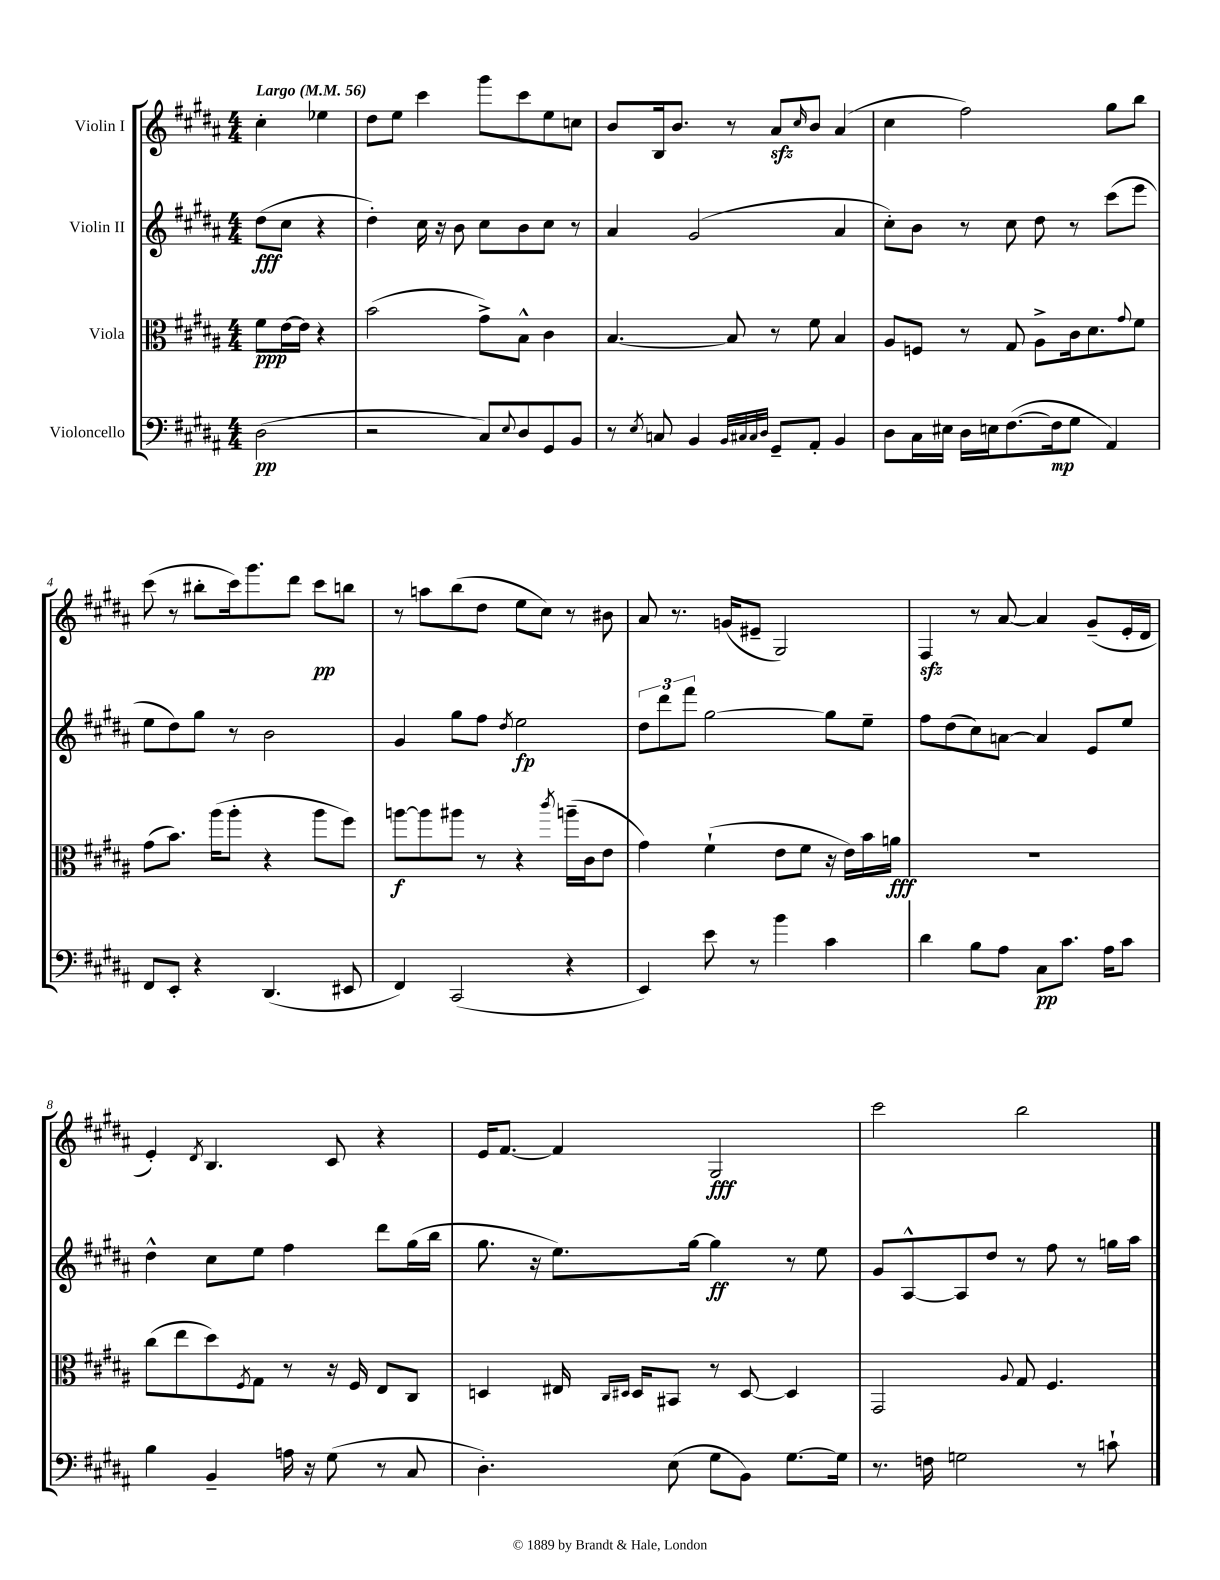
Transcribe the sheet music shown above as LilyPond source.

<<
\new StaffGroup <<
\new Staff = "s0" \with { instrumentName = "Violin I" } {
    \clef treble \key b \major \numericTimeSignature \time 4/4 \partial 2 \tempo "Largo" 4 = 56
    cis''4-. ees''4 |
    dis''8 e''8 cis'''4 gis'''8 cis'''8 e''8 c''8 |
    b'8 b16 b'8. r8 ais'8\sfz \grace { cis''16 } b'8 ais'4( |
    cis''4 fis''2) gis''8 b''8 |
    cis'''8( r8 bis''8-. cis'''16) gis'''8. dis'''8 cis'''8\pp b''8 |
    r8 a''8 b''8( dis''8 e''8 cis''8) r8 bis'8 |
    ais'8 r8. g'16( eis'8-- gis2) |
    fis4\sfz r8 ais'8~ ais'4 gis'8--( e'16-. dis'16 |
    e'4-.) \acciaccatura { dis'8 } b4. cis'8 r4 |
    e'16 fis'8.~ fis'4 gis2\fff |
    cis'''2 b''2 \bar "|." |
}
\new Staff = "s1" \with { instrumentName = "Violin II" } {
    \clef treble \key b \major \numericTimeSignature \time 4/4 \partial 2
    dis''8\fff( cis''8 r4 |
    dis''4-.) cis''16 r16 b'8 cis''8 b'8 cis''8 r8 |
    ais'4 gis'2( ais'4 |
    cis''8-.) b'8 r8 cis''8 dis''8 r8 cis'''8( e'''8 |
    e''8 dis''8) gis''8 r8 b'2 |
    gis'4 gis''8 fis''8 \acciaccatura { dis''8 } e''2\fp |
    \tuplet 3/2 { dis''8 dis'''8 fis'''8 } gis''2~ gis''8 e''8-- |
    fis''8 dis''8( cis''8) a'8~ a'4 e'8 e''8 |
    dis''4-^ cis''8 e''8 fis''4 dis'''8 gis''16( b''16 |
    gis''8. r16 e''8.) gis''16~ gis''4\ff r8 e''8 |
    gis'8 ais8~-^ ais8 dis''8 r8 fis''8 r8 g''16 ais''16 \bar "|." |
}
\new Staff = "s2" \with { instrumentName = "Viola" } {
    \clef alto \key b \major \numericTimeSignature \time 4/4 \partial 2
    fis'8\ppp e'16~ e'16 r4 |
    b'2( gis'8->) b8-^ cis'4 |
    b4.~ b8 r8 fis'8 b4 |
    ais8 f8 r8 gis8 ais8-> cis'16 dis'8. \appoggiatura { gis'8 } fis'8 |
    gis'8( b'8.) ais''16( ais''8-. r4 ais''8 fis''8) |
    a''8~\f a''8 ais''8 r8 r4 \acciaccatura { cis'''8 } a''16--( cis'16 e'8 |
    gis'4) fis'4-!( e'8 fis'8 r16 e'16) b'16 a'16\fff |
    R1 |
    cis''8( e''8 dis''8) \acciaccatura { fis8 } gis8 r8 r16 fis16 e8 cis8 |
    d4 eis16 \grace { cis16 dis16 } dis16 bis,8 r8 dis8~ dis4 |
    gis,2 \appoggiatura { ais8 } gis8 fis4. \bar "|." |
}
\new Staff = "s3" \with { instrumentName = "Violoncello" } {
    \clef bass \key b \major \numericTimeSignature \time 4/4 \partial 2
    dis2\pp( |
    r2 cis8) \appoggiatura { e8 } dis8 gis,8 b,8 |
    r8 \acciaccatura { e8 } c8 b,4 \grace { b,32 cis32 cis32 dis32 } gis,8-- ais,8-. b,4 |
    dis8 cis16 eis16 dis16 e16 fis8.~( fis16\mp gis8 ais,4) |
    fis,8 e,8-. r4 dis,4.( eis,8 |
    fis,4) cis,2( r4 |
    e,4) e'8 r8 b'4 cis'4 |
    dis'4 b8 ais8 cis8\pp cis'8. ais16 cis'8 |
    b4 b,4-- a16 r16 gis8( r8 cis8 |
    dis4.-.) e8( gis8 b,8) gis8.~ gis16 |
    r8. f16 g2 r8 c'8-! \bar "|." |
}
>>
>>
